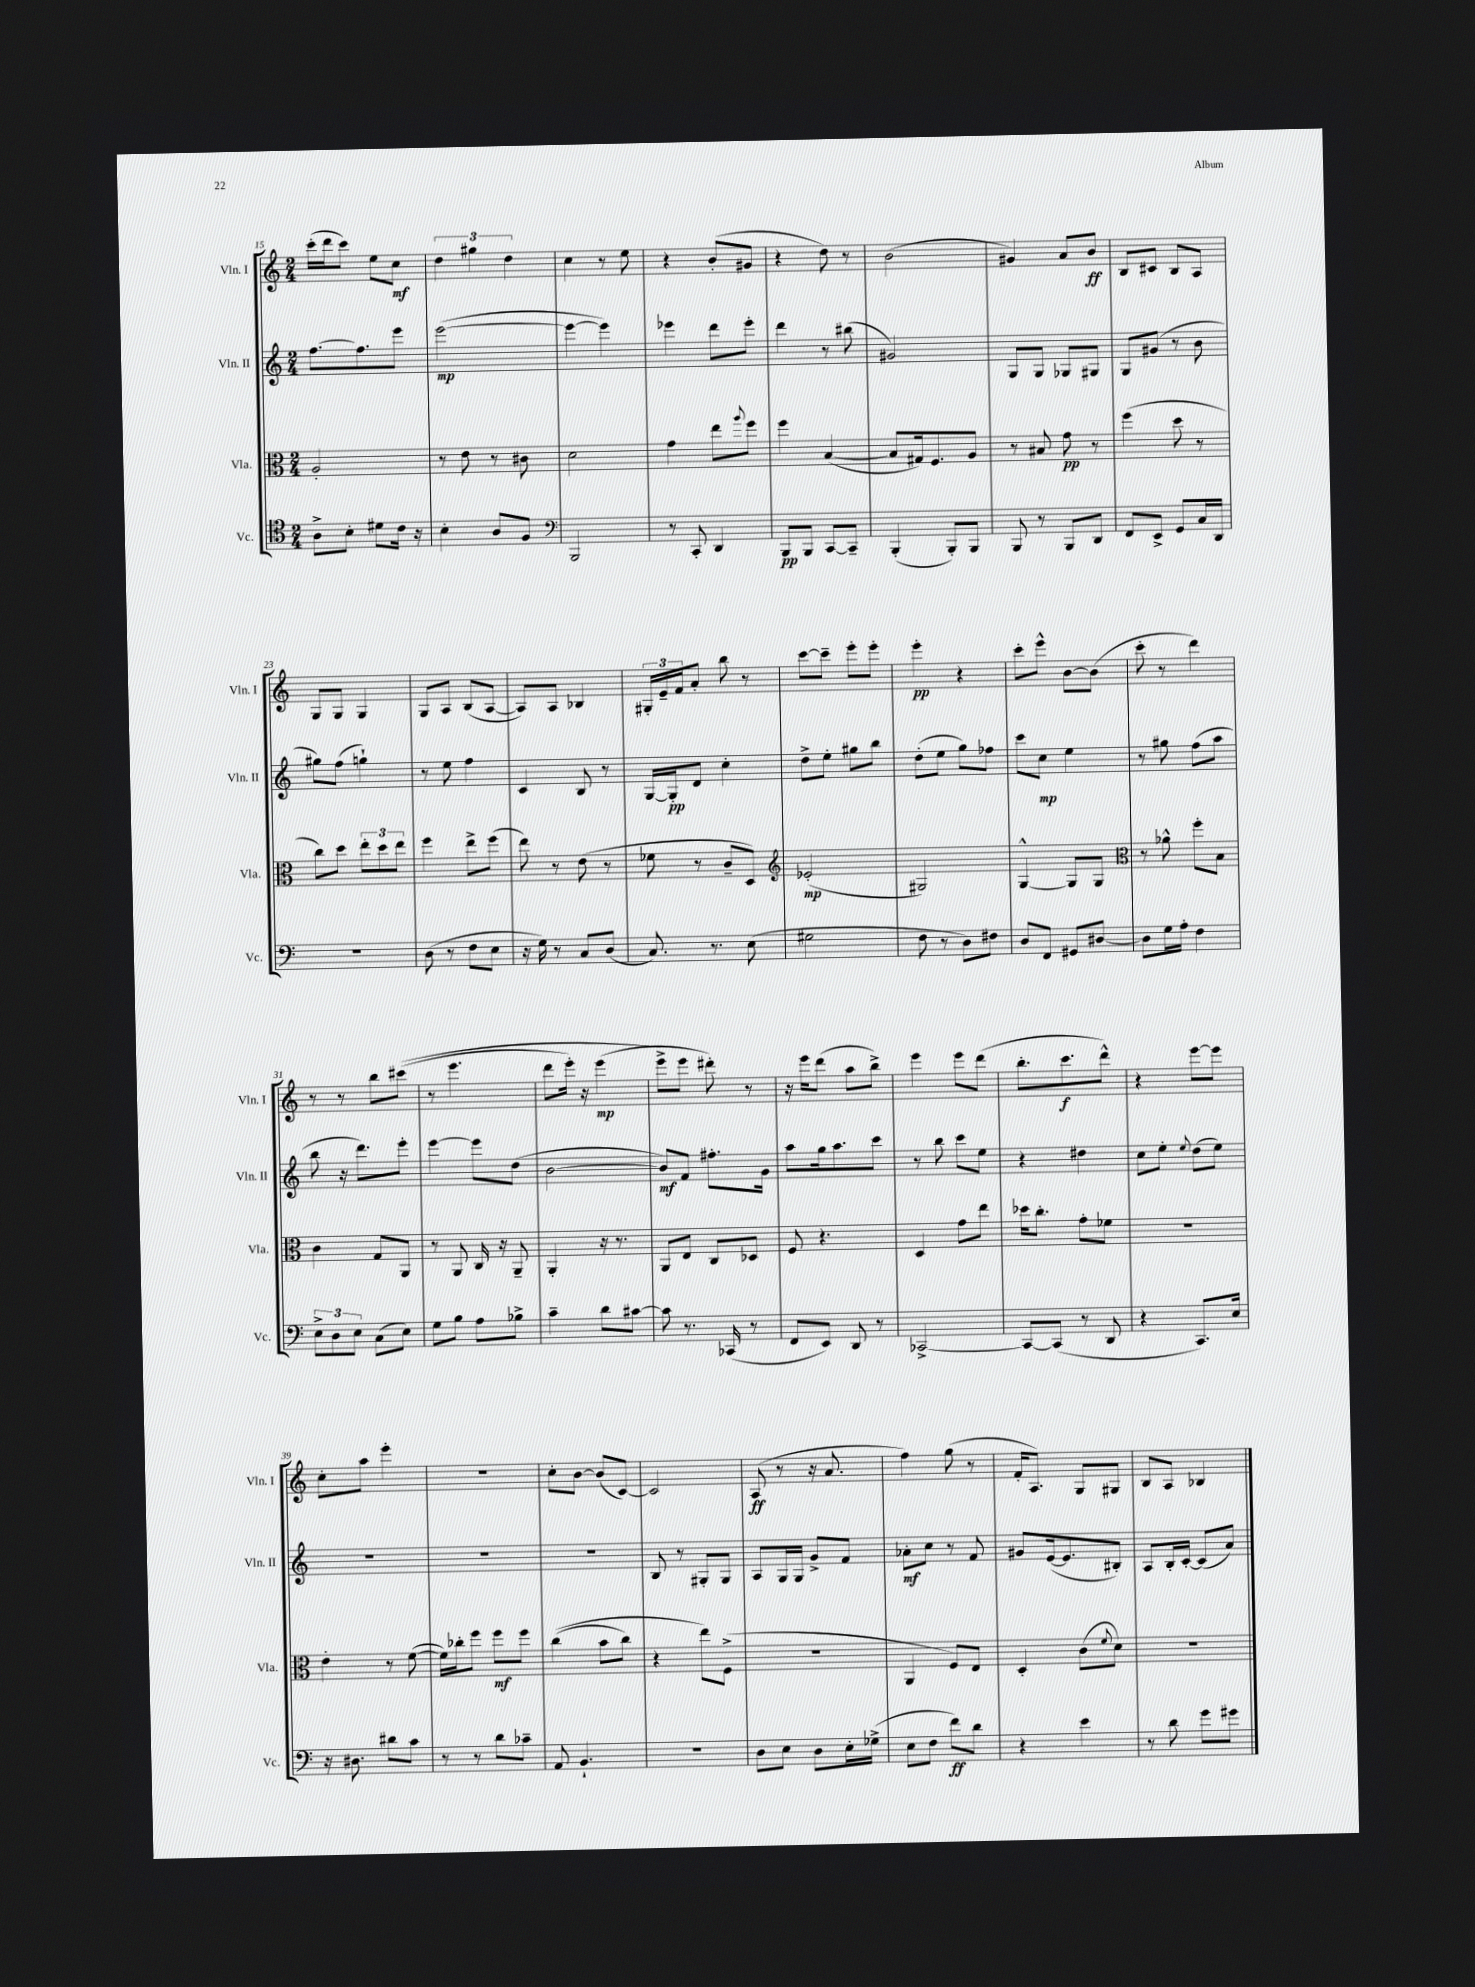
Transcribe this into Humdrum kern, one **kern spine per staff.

**kern	**dynam	**kern	**dynam	**kern	**dynam	**kern	**dynam
*part4	*part4	*part3	*part3	*part2	*part2	*part1	*part1
*staff4	*staff4	*staff3	*staff3	*staff2	*staff2	*staff1	*staff1
*I"Vc.	*	*I"Vla.	*	*I"Vln. II	*	*I"Vln. I	*
*I'Vc.	*	*I'Vla.	*	*I'Vln. II	*	*I'Vln. I	*
*clefC4	*	*clefC3	*	*clefG2	*	*clefG2	*
*k[]	*	*k[]	*	*k[]	*	*k[]	*
*M2/4	*	*M2/4	*	*M2/4	*	*M2/4	*
=15	=15	=15	=15	=15	=15	=15	=15
8A^\L	.	2A'/	.	[8.ff\L	.	(16ccc'\LL	.
.	.	.	.	.	.	16ddd\J	.
8B'\J	.	.	.	.	.	8ccc\J)	.
.	.	.	.	8.ff\]	.	.	.
8d#X\L	.	.	.	.	.	8ee\L	.
16c\Jk	.	.	.	8eee\J	.	8cc\J	mf
16r	.	.	.	.	.	.	.
=16	=16	=16	=16	=16	=16	=16	=16
4B'\	.	8r	.	([2eee\	mp	6dd\	.
.	.	8e\	.	.	.	.	.
.	.	.	.	.	.	6gg#X\	.
8A/L	.	8r	.	.	.	.	.
.	.	.	.	.	.	6dd\	.
8F/J	.	8c#X\	.	.	.	.	.
=17	=17	=17	=17	=17	=17	=17	=17
*clefF4	*	*	*	*	*	*	*
2BBB/	.	2d\	.	4eee\_	.	4cc\	.
.	.	.	.	4eee\])	.	8r	.
.	.	.	.	.	.	8ee\	.
=18	=18	=18	=18	=18	=18	=18	=18
8r	.	4g\	.	4eee-X\	.	4r	.
8CC'/	.	.	.	.	.	.	.
4DD/	.	8ee\L	.	8ddd\L	.	(8b'/L	.
.	.	8qqaa/	.	.	.	.	.
.	.	8ff\J	.	8eee-'\J	.	8g#X/J	.
=19	=19	=19	=19	=19	=19	=19	=19
8BBB/L	pp	4ff\	.	4ddd\	.	4r	.
8BBB/J	.	.	.	.	.	.	.
[8CC/L	.	([4B/	.	8r	.	8dd\)	.
8CC~/J]	.	.	.	(8bb#X\	.	8r	.
=20	=20	=20	=20	=20	=20	=20	=20
(4BBB'/	.	8B/L]	.	2g#X/)	.	(2b\	.
.	.	16G#X/k)	.	.	.	.	.
.	.	8.F/	.	.	.	.	.
8BBB'/L)	.	.	.	.	.	.	.
8BBB/J	.	8A/J	.	.	.	.	.
=21	=21	=21	=21	=21	=21	=21	=21
8BBB/	.	8r	.	8G/L	.	4g#X/)	.
8r	.	8B#X/	.	8G/J	.	.	.
8BBB/L	.	8g\	pp	8G-X/L	.	8a/L	.
8DD/J	.	8r	.	8G#X/J	.	8b/J	ff
=22	=22	=22	=22	=22	=22	=22	=22
8FF/L	.	(4ff\	.	8G/L	.	8B/L	.
8EE^/J	.	.	.	(8g#X/J	.	8c#X/J	.
8GG/L	.	8dd\	.	8r	.	8B/L	.
16C/L	.	8r	.	8b\	.	8A/J	.
16DD/JJ	.	.	.	.	.	.	.
!!LO:LB:g=z
=23	=23	=23	=23	=23	=23	=23	=23
2r	.	8cc\L)	.	8gg#X\L)	.	8G/L	.
.	.	8dd\J	.	(8ff\J	.	8G/J	.
.	.	12ee'\L	.	4ggn`\)	.	4G/	.
.	.	12dd\	.	.	.	.	.
.	.	12ee\J	.	.	.	.	.
=24	=24	=24	=24	=24	=24	=24	=24
(8D\	.	4ff\	.	8r	.	8G/L	.
8r	.	.	.	8ee\	.	8A/J	.
8F\L	.	8ee^\L	.	4ff\	.	(8B/L	.
8E\J	.	(8ff\J	.	.	.	[8A/J	.
=25	=25	=25	=25	=25	=25	=25	=25
16r	.	8ee\)	.	4c/	.	8A/L])	.
16G\)	.	.	.	.	.	.	.
8r	.	8r	.	.	.	8A/J	.
8C/L	.	(8e\	.	8B/	.	4B-X/	.
(8D/J	.	8r	.	8r	.	.	.
=26	=26	=26	=26	=26	=26	=26	=26
8.C/)	.	8f-X\	.	[16G/LL	.	24G#X'/LL	.
.	.	.	.	.	.	24e~/	.
.	.	.	.	16G'/J]	pp	.	.
.	.	.	.	.	.	24f/J	.
.	.	8r	.	8d/J	.	8a'/J	.
8.r	.	.	.	.	.	.	.
.	.	8c~/L	.	4cc'\	.	8bb\	.
(8E\	.	8D/J)	.	.	.	8r	.
=27	=27	=27	=27	=27	=27	=27	=27
*	*	*clefG2	*	*	*	*	*
2G#X\	.	(2e-X'/	mp	8dd^\L	.	[8ccc\L	.
.	.	.	.	8ee'\J	.	8ccc~\J]	.
.	.	.	.	8gg#X\L	.	8eee'\L	.
.	.	.	.	8bb\J	.	8eee'\J	.
=28	=28	=28	=28	=28	=28	=28	=28
8F\	.	2G#X/)	.	(8dd'\L	.	4eee'\	pp
8r	.	.	.	8ee\J	.	.	.
8D\L)	.	.	.	8gg\L)	.	4r	.
8F#X\J	.	.	.	8ff-X\J	.	.	.
=29	=29	=29	=29	=29	=29	=29	=29
8D/L	.	[4G^^/	.	8ccc\L	.	8ccc'\L	.
8FF/J	.	.	.	8cc\J	mp	8eee^^\J	.
8GG#X/L	.	8G/L]	.	4ee\	.	[8b\L	.
[8D#X/J	.	8G/J	.	.	.	(8b\J]	.
=30	=30	=30	=30	=30	=30	=30	=30
*	*	*clefC3	*	*	*	*	*
8D#\L]	.	8r	.	8r	.	8ccc'\	.
16G\L	.	8a-X^^\	.	8gg#X\	.	8r	.
16A'\JJ	.	.	.	.	.	.	.
4F\	.	8ff'\L	.	(8ff\L	.	4ddd\)	.
.	.	8B\J	.	8aa\J	.	.	.
!!LO:LB:g=z
=31	=31	=31	=31	=31	=31	=31	=31
12E^\L	.	4c\	.	8bb\	.	8r	.
12D\	.	.	.	.	.	.	.
.	.	.	.	16r	.	8r	.
12E\J	.	.	.	.	.	.	.
.	.	.	.	8.ddd\L)	.	.	.
(8C\L	.	8G/L	.	.	.	8bb\L	.
8E\J)	.	8AA/J	.	8eee'\J	.	((8ccc#X\J	.
=32	=32	=32	=32	=32	=32	=32	=32
8G\L	.	8r	.	[4eee\	.	8r	.
8B\J	.	8AA/	.	.	.	4.eee\	.
8A\L	.	16C/	.	8eee\L]	.	.	.
.	.	16r	.	.	.	.	.
8B-X^\J	.	8AA~/	.	(8dd\J	.	.	.
=33	=33	=33	=33	=33	=33	=33	=33
4c~\	.	4AA'/	.	[2b\	.	8ddd\L	.
.	.	.	.	.	.	16eee'\Jk)	.
.	.	.	.	.	.	16r	.
8d\L	.	16r	.	.	.	(4eee\	mp
.	.	8.r	.	.	.	.	.
[8c#X\J	.	.	.	.	.	.	.
=34	=34	=34	=34	=34	=34	=34	=34
8c#\]	.	8AA/L	.	8b/L])	mf	8eee^\L)	.
8.r	.	8E/J	.	8f/J	.	8eee\J	.
.	.	8C/L	.	8.ff#X'\L	.	8ddd#X'\)	.
(16CC-X/	.	.	.	.	.	.	.
8r	.	8D-X/J	.	.	.	8r	.
.	.	.	.	16g\Jk	.	.	.
=35	=35	=35	=35	=35	=35	=35	=35
8FF/L	.	8F/	.	8aa\L	.	16r	.
.	.	.	.	.	.	16eee\KL	.
8EE/J)	.	4.r	.	16gg\k	.	(8ddd\J	.
.	.	.	.	8.aa\	.	.	.
8DD/	.	.	.	.	.	8aa\L	.
8r	.	.	.	8ccc\J	.	8bb^\J)	.
=36	=36	=36	=36	=36	=36	=36	=36
[2CC-X^/	.	4D/	.	8r	.	4eee\	.
.	.	.	.	8bb\	.	.	.
.	.	8g\L	.	8ccc\L	.	8eee\L	.
.	.	8ee\J	.	8ee\J	.	(8ddd\J	.
=37	=37	=37	=37	=37	=37	=37	=37
8CC-/L_	.	16dd-X\KL	.	4r	.	8.bb'\L	.
.	.	8.cc'\J	.	.	.	.	.
(8CC-/J]	.	.	.	.	.	.	.
.	.	.	.	.	.	8.ccc\	f
8r	.	8g'\L	.	4dd#X\	.	.	.
8DD/	.	8f-X\J	.	.	.	8ddd^^\J)	.
=38	=38	=38	=38	=38	=38	=38	=38
4r	.	2r	.	8cc\L	.	4r	.
.	.	.	.	8ee'\J	.	.	.
.	.	.	.	8qqee/	.	.	.
8.CC/L)	.	.	.	(8dd\L	.	[8eee\L	.
.	.	.	.	8ee\J)	.	8eee\J]	.
16E/Jk	.	.	.	.	.	.	.
!!LO:LB:g=z
=39	=39	=39	=39	=39	=39	=39	=39
16r	.	4e'\	.	2r	.	8cc'\L	.
8.D#X\	.	.	.	.	.	.	.
.	.	.	.	.	.	8aa\J	.
8d#X\L	.	8r	.	.	.	4eee'\	.
8c\J	.	([8f\	.	.	.	.	.
=40	=40	=40	=40	=40	=40	=40	=40
8r	.	16f\LL])	.	2r	.	2r	.
.	.	16cc-X'\J	.	.	.	.	.
8r	.	8ff\J	.	.	.	.	.
8d\L	.	8ff\L	mf	.	.	.	.
8c-X~\J	.	8ff\J	.	.	.	.	.
=41	=41	=41	=41	=41	=41	=41	=41
8AA/	.	((4cc\	.	2r	.	8cc'\L	.
4.BB`/	.	.	.	.	.	[8b\J	.
.	.	8b\L	.	.	.	(8b/L]	.
.	.	8cc\J)	.	.	.	[8c/J)	.
=42	=42	=42	=42	=42	=42	=42	=42
2r	.	4r	.	8B/	.	2c/]	.
.	.	.	.	8r	.	.	.
.	.	8ee\L)	.	8G#X'/L	.	.	.
.	.	(8F^\J	.	8G#/J	.	.	.
=43	=43	=43	=43	=43	=43	=43	=43
8D\L	.	2r	.	8A/L	.	(8A/	ff
8E\J	.	.	.	16G/L	.	8r	.
.	.	.	.	16G/JJ	.	.	.
8D\L	.	.	.	8g^/L	.	16r	.
.	.	.	.	.	.	8.a/	.
16E'\L	.	.	.	8f/J	.	.	.
(16G-X^\JJ	.	.	.	.	.	.	.
=44	=44	=44	=44	=44	=44	=44	=44
8E\L	.	4AA/	.	8a-X'\L	mf	4ff\)	.
8F\J	.	.	.	8cc\J	.	.	.
8f\L)	ff	8F/L)	.	8r	.	(8gg\	.
8d\J	.	8E/J	.	8f/	.	8r	.
=45	=45	=45	=45	=45	=45	=45	=45
4r	.	4D'/	.	8g#X/L	.	16f'/KL	.
.	.	.	.	.	.	8.A/J)	.
.	.	.	.	([16e/k	.	.	.
.	.	.	.	8.e/]	.	.	.
4e\	.	(8c\L	.	.	.	8G/L	.
.	.	8qqf/	.	.	.	.	.
.	.	8d\J)	.	8B#X'/J)	.	8G#X/J	.
=46	=46	=46	=46	=46	=46	=46	=46
8r	.	2r	.	8A/L	.	8B/L	.
8d\	.	.	.	16B'/L	.	8A/J	.
.	.	.	.	[16c'/JJ	.	.	.
8g\L	.	.	.	(8c/L]	.	4B-X/	.
8g#X\J	.	.	.	8a/J)	.	.	.
==	==	==	==	==	==	==	==
*-	*-	*-	*-	*-	*-	*-	*-
